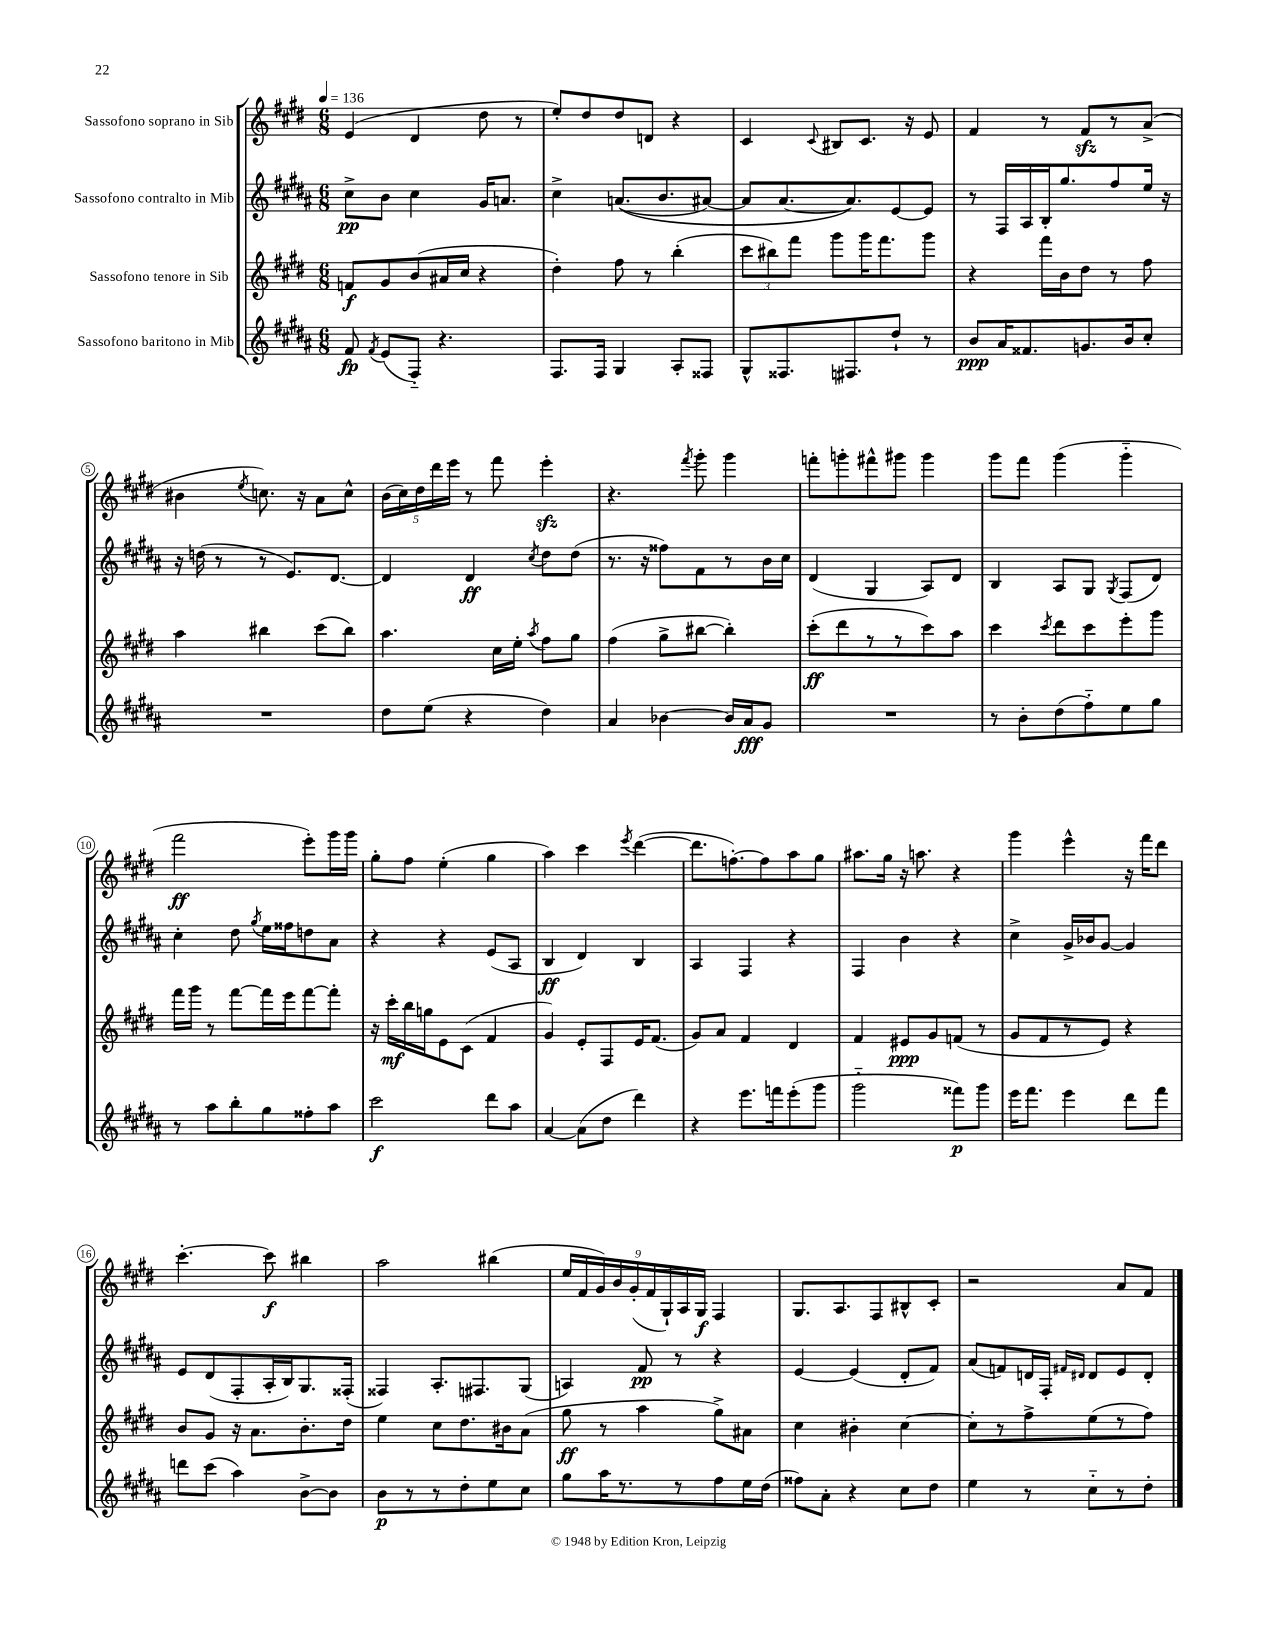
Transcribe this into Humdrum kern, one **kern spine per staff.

**kern	**kern	**kern	**kern
*staff4	*staff3	*staff2	*staff1
*clefG2	*clefG2	*clefG2	*clefG2
*k[f#c#g#d#a#]	*k[f#c#g#d#]	*k[f#c#g#d#a#]	*k[f#c#g#d#]
*M6/8	*M6/8	*M6/8	*M6/8
*MM136	*MM136	*MM136	*MM136
8f#	8f	8cc#^	(4e
8qf#	.	.	.
(8e	8g#	8b	.
8F#'~)	(8b	4cc#	4d#
4.r	16a#	.	.
.	16cc#	.	.
.	4r	16g#	8dd#
.	.	8.a	.
.	.	.	8r
=	=	=	=
8.F#	4dd#')	4cc#^	8ee')
.	.	.	8dd#
16F#	.	.	.
4G#	8ff#	&((8.a	8dd#
.	8r	.	8d
.	.	8.b	.
8A#'	(4bb'	.	4r
8F##	.	[8a#)	.
=	=	=	=
8G#^^	12ccc#	8a#]	4c#
.	12bb#)	.	.
8.F##	.	[8.a#	.
.	12fff#	.	.
.	.	.	8qqc#
.	8ggg#	.	8B#
8.F#	.	8.a#]&)	.
.	16ggg#	.	8.c#
.	8.fff#	.	.
8dd#`	.	[8e	.
.	.	.	16r
8r	8ggg#	8e]	8e
=	=	=	=
8b	4r	8r	4f#
16a#	.	16F#	.
8.f##	.	16A#	.
.	16fff#	16B'	8r
.	16b	8.gg#	.
8.g	8dd#	.	8f#
.	8r	8ff#	8r
16b	.	.	.
8cc#'	8ff#	16ee	(8a^
.	.	16r	.
=	=	=	=
2.r	4aa	16r	4b#
.	.	(16dd	.
.	.	8r	.
.	.	.	8qee
.	4bb#	8r	8.cc)
.	.	8.e)	.
.	.	.	16r
.	(8ccc#	.	8a
.	.	[8.d#	.
.	8bb#)	.	8cc^^
=	=	=	=
8dd#	4.aa	4d#]	(20b
.	.	.	20cc#)
.	.	.	20dd#
(8ee	.	.	.
.	.	.	20ddd#
.	.	.	20eee
4r	.	4d#	8r
.	16cc#	.	8fff#
.	16ee'	.	.
.	8qaa	8qcc#	.
4dd#)	8ff#	8dd#	4eee'
.	8gg#	(8dd#	.
=	=	=	=
4a#	(4ff#	8.r	4.r
.	.	16r	.
[4b-	8gg#^	8ff##)	.
.	.	.	8qfff#
.	[8bb#	8f#	8ggg#'
16b-]	4bb#'])	8r	4ggg#
16a#	.	.	.
8g#	.	16b	.
.	.	16cc#	.
=	=	=	=
2.r	(8ccc#'	(4d#	8fff'
.	8ddd#	.	8ggg'
.	8r	4G#	8fff#^^
.	8r	.	8ggg#
.	8ccc#)	8A#)	4ggg#
.	8aa	8d#	.
=	=	=	=
8r	4ccc#	4B	8ggg#
8b'	.	.	8fff#
.	8qccc#	.	.
(8dd#	8ddd#	8A#	(4ggg#
8ff#'~)	8ccc#	8G#	.
.	.	8qG#	.
8ee	8eee'	(8F#	4ggg#'~
8gg#	8ggg#	8d#)	.
=	=	=	=
8r	16fff#	4cc#'	2fff#
.	16ggg#	.	.
8aa#	8r	.	.
8bb'	[8fff#	8dd#	.
.	.	8qgg#	.
8gg#	16fff#]	16ee	.
.	16eee	16ff##	.
8ff##'	[8fff#	8dd	8eee')
8aa#	8fff#']	8a#	16ggg#
.	.	.	16ggg#
=	=	=	=
2ccc#	16r	4r	8gg#'
.	16ccc#'	.	.
.	16bb	.	8ff#
.	16gg	.	.
.	8e	4r	(4ee'
.	(8c#	.	.
8ddd#	4f#	(8e	4gg#
8aa#	.	8A#	.
=	=	=	=
[4a#	4g#)	4B	4aa)
(8a#]	8e'	4d#)	4ccc#
8dd#	8F#	.	.
.	.	.	8qeee
4ddd#)	16e	4B	([4ddd#
.	(8.f#	.	.
=	=	=	=
4r	8g#)	4A#	8.ddd#]
.	8a	.	.
.	.	.	[8.ff')
8.eee	4f#	4F#	.
.	.	.	8ff]
16fff	.	.	.
(8eee'	4d#	4r	8aa
8ggg#	.	.	8gg#
=	=	=	=
2ggg#'~	4f#	4F#	8.aa#
.	.	.	16gg#
.	8e#	4b	16r
.	.	.	8.aa
.	8g#	.	.
8fff##)	(8f	4r	4r
8ggg#	8r	.	.
=	=	=	=
16eee	8g#	4cc#^	4ggg#
8.fff#	.	.	.
.	8f#	.	.
4eee	8r	16g#^	4eee^^
.	.	16b-	.
.	8e)	[8g#	.
8ddd#	4r	4g#]	16r
.	.	.	16fff#
8fff#	.	.	8ddd#
=	=	=	=
8ddd	8b	8e	[4.ccc#'
(8ccc#	8g#	(8d#	.
4aa#)	16r	8F#'	.
.	8.a	.	.
.	.	16A#'	8ccc#]
.	.	16B)	.
[8b^	8.b'	8.G#	4bb#
8b]	.	.	.
.	16dd#	(16F##'	.
=	=	=	=
8b	4ee	4F##)	2aa
8r	.	.	.
8r	8cc#	8.A#'	.
8dd#'	8.dd#	.	.
.	.	8.F#	.
8ee	.	.	(4bb#
.	16b#	.	.
8cc#	(8a	(8G#	.
=	=	=	=
8gg#	8gg#	4A)	18ee
.	.	.	18f#
.	.	.	18g#)
16aa#	8r	.	.
.	.	.	18b
8.r	.	.	.
.	.	.	(18g#'
.	4aa	8f#	.
.	.	.	18f#
.	.	.	18G#`)
8r	.	8r	.
.	.	.	18A
.	.	.	18G#
8ff#	8gg#^)	4r	4F#
16ee	8a#	.	.
(16dd#	.	.	.
=	=	=	=
8ff##)	4cc#	[4e	8.G#
8a#'	.	.	.
.	.	.	8.A
4r	4b#'	(4e]	.
.	.	.	8F#
8cc#	[4cc#	8d#'	8B#^^
8dd#	.	8f#)	8c#'
=	=	=	=
4ee	8cc#']	(8a#	2r
.	8r	8f)	.
8r	8ff#^	16d	.
.	.	16F#'	.
.	.	16qqf#	.
.	.	16qqd#	.
8cc#'~	(8ee	8d#	.
8r	8r	8e	8a
8dd#'	8ff#)	8d#'	8f#
==	==	==	==
*-	*-	*-	*-
